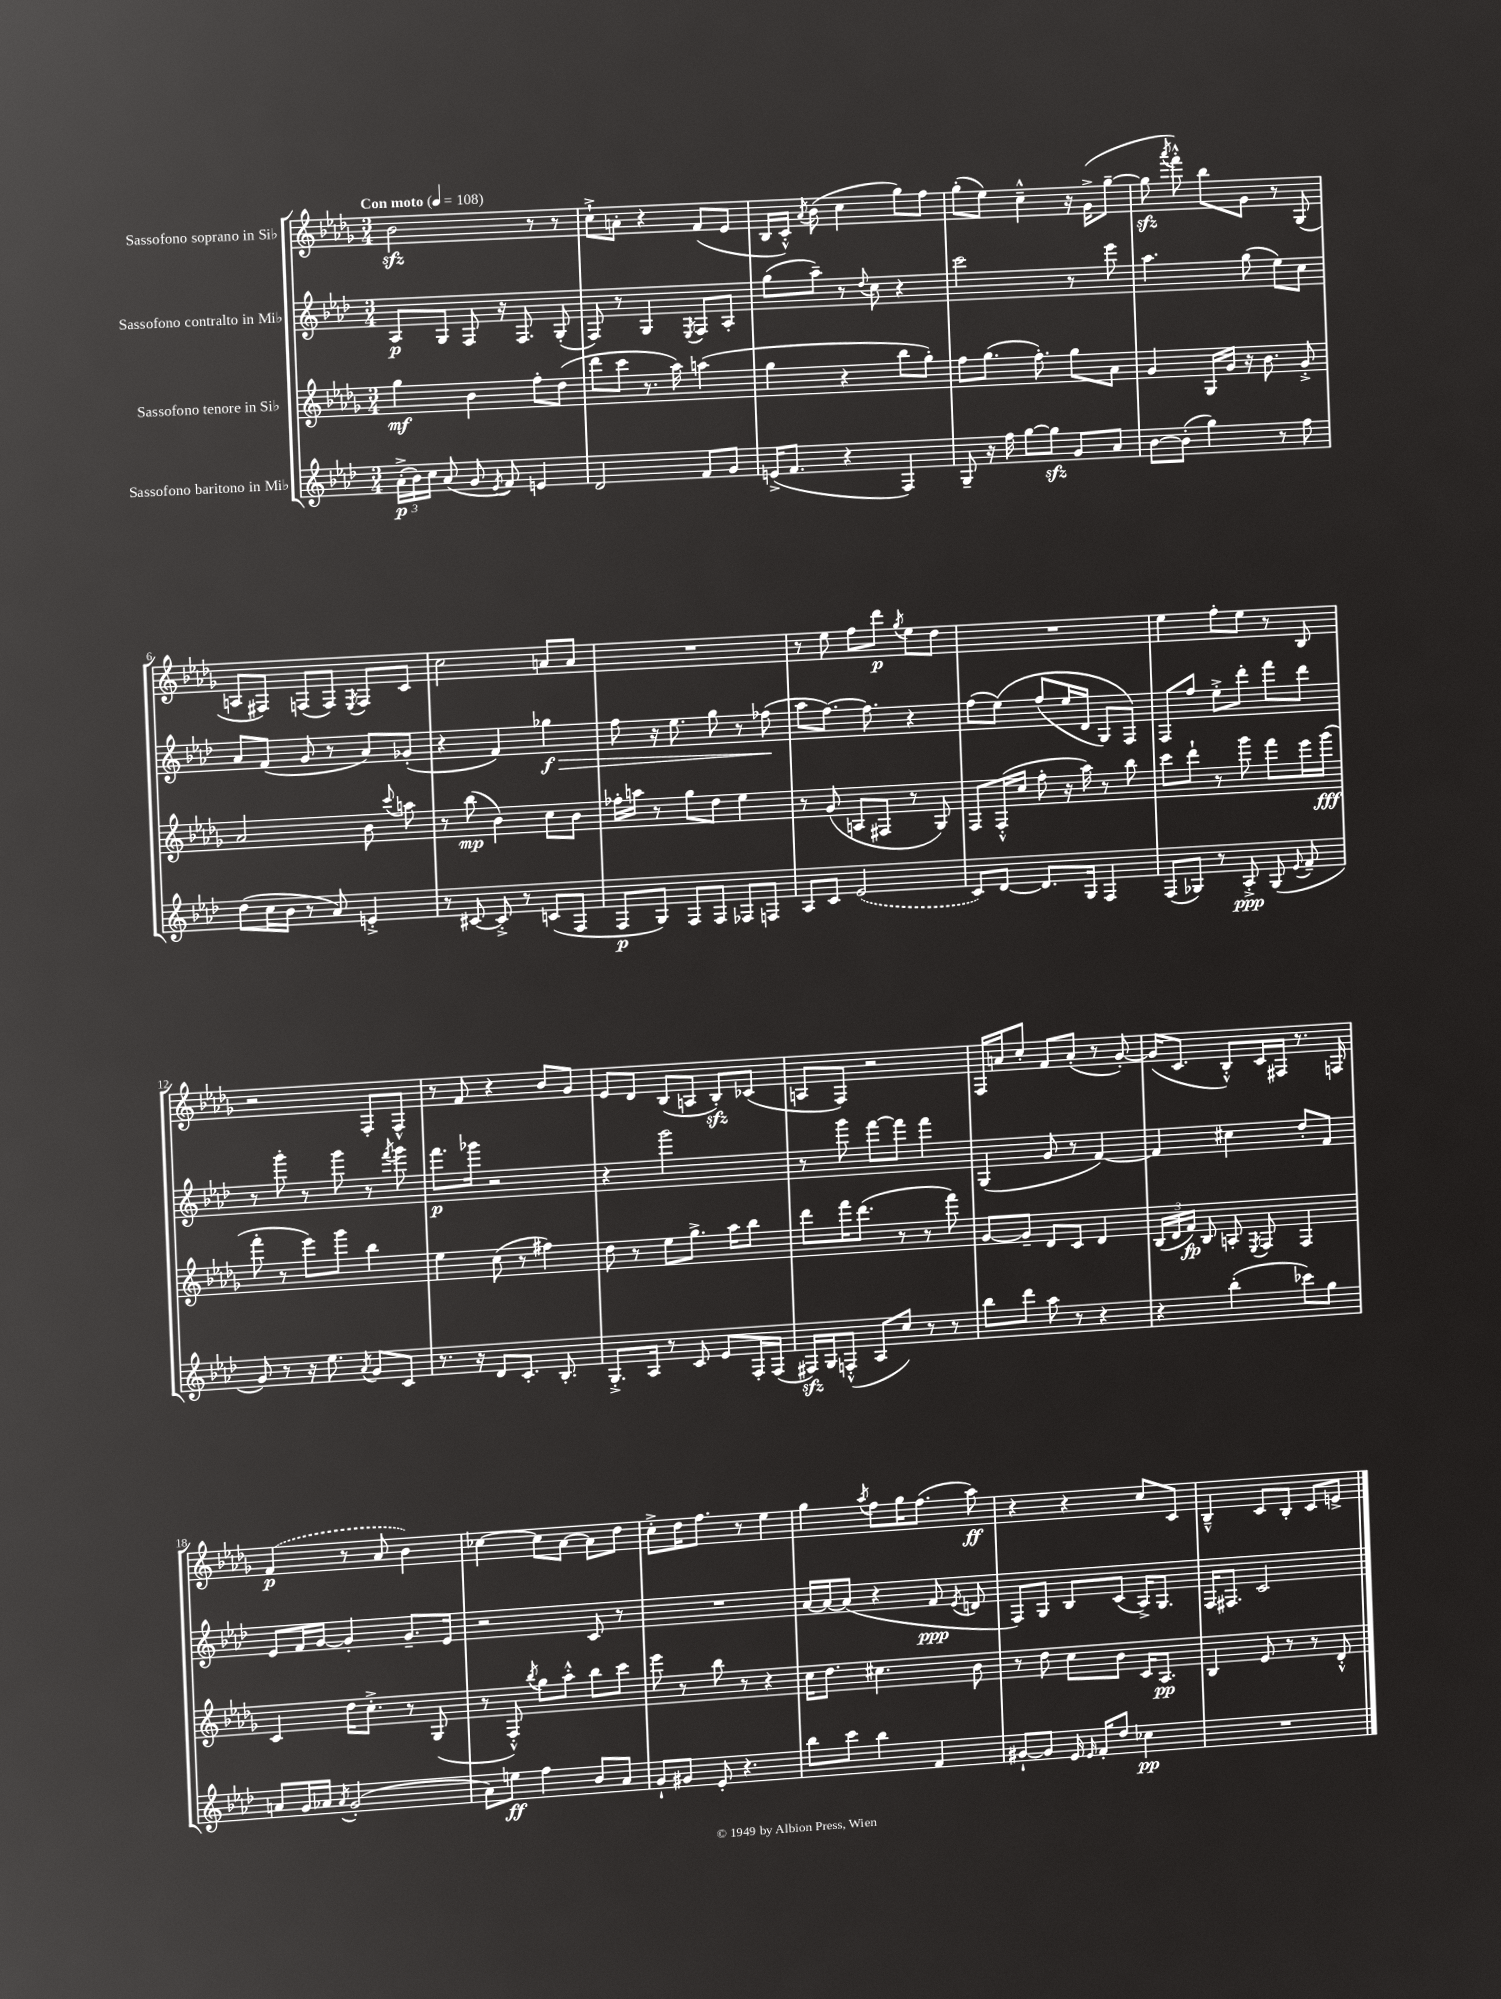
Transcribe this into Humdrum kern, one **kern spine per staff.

**kern	**kern	**kern	**kern
*staff4	*staff3	*staff2	*staff1
*clefG2	*clefG2	*clefG2	*clefG2
*k[b-e-a-d-]	*k[b-e-a-d-g-]	*k[b-e-a-d-]	*k[b-e-a-d-g-]
*M3/4	*M3/4	*M3/4	*M3/4
*MM108	*MM108	*MM108	*MM108
(24a-'^\LL	4gg-\	8A-/L	2b-\
24b-\)	.	.	.
24cc\JJ	.	.	.
(8a-/	.	8G/J	.
8g/	4b-\	8F/	.
8qe-/	.	.	.
8f/)	.	16r	.
.	.	8.F/	.
4e/	8ff'\L	.	8r
.	(8dd-\J	(8G'/	8r
=	=	=	=
2d-/	8ddd-\L	8F/)	8cc`^\L
.	8ccc\J	8r	8a'\J
.	8.r	4G/	4r
.	16aa-\)	.	.
.	.	8qE-/	.
8f/L	(4aa\	8F/L	(8f/L
8g/J	.	8A-'/J	8e-/J
=	=	=	=
(16e^/LK	4gg-\	(8gg\L	16B-/LL
8.f/J	.	.	16c'^^/JJ)
.	.	.	8qa-/
.	.	8aa-~\J)	(8b-\
4r	4r	8r	4cc\
.	.	8qqdd-/	.
.	.	8cc\	.
4F/)	8bb-\L	4r	8gg-\L)
.	8gg-'\J)	.	8ff\J
=	=	=	=
8G~/	8ff\L	2ccc\	(8gg-'\L
16r	(8.gg-\J	.	8ee-\J)
16ff\	.	.	.
[8gg\L	.	.	4cc~^^\
.	8.ff'\)	.	.
8gg\]J	.	.	.
8g/L	8gg-\L	8r	16r
.	.	.	(16g-^\LK
8a-/J	8a-\J	8eee-\	[8gg-~\J
=	=	=	=
[8b-\L	4g-/	4.aa-\	8gg-\]
.	.	.	8qaaa-/
(8b-'\]J	.	.	8fff'^^\)
4gg\)	16G-/LL	.	8bb-\L
.	16g-/JJ	.	.
.	16r	(8gg\	8g-\J
.	8.b-\	.	.
8r	.	8ee-\L)	8r
8ff\	8g-'^/	8cc\J	(8G-/
=	=	=	=
(8dd-\L	2a-/	8a-/L	8A/L
16cc\L	.	(8f/J	8F#/J)
16b-\JJ	.	.	.
8r	.	8g/	(8F/L
8a-/)	.	8r	8F/J)
.	.	.	8qE-/
4e'^/	8b-\	8a-/L)	8F/L
.	8qqccc/	.	.
.	8aa\	(8g-'/J	8c/J
=	=	=	=
8r	8r	4r	2cc\
[8c#/	(8bb-\	.	.
8c#'^/]	4b-\)	4f/)	.
8r	.	.	.
(8c/L	8cc\L	4gg-\	8a/L
8F/J	8b-\J	.	8a/J
=	=	=	=
8F/L	16ff-'\LL	8ff\	2.r
.	16aa\JJ	.	.
8G/J)	8r	16r	.
.	.	8.ee-\	.
8F/L	8gg-\L	.	.
8F/J	8dd-\J	8gg\	.
8F-/L	4ee-\	8r	.
8F/J	.	(8ff-\	.
=	=	=	=
8A-/L	8r	8aa-\L	8r
8c/J	(8g-/	[8.ff\J)	8ee-\
(2e-/	8A/L	.	8ff\L
.	.	8.ff\]	.
.	8F#/J	.	8ddd-\J
.	.	.	8qgg-/
.	8r	4r	8ee-\L
.	8G-/)	.	8dd-\J
=	=	=	=
8c/L)	8F/L	(8ff\L	2.r
[8d-/J	(16F'^^/L	&(8ee-\J)	.
.	16cc/JJ	.	.
8.d-/]L	8ff'\	(8ff/L	.
.	16r	16ee-/L	.
16G/Jk	16aa-\)	16d-/JJ	.
4F/	8r	8G/L)	.
.	8bb-\	8F/J&)	.
=	=	=	=
(8F/L	8ccc\L	8F/L	4ee-\
8G-/J)	8ddd-`\J	8ff/J	.
8r	8r	8ee-'^\L	8ff'\L
8A-'^/	8ggg-\	8ddd-'\J	8ee-\J
(8G-/	8fff\L	8fff\L	8r
8qqe-/	.	.	.
8f~/	16eee-\L	8ddd-\J	8B-/
.	(16ggg-\JJ	.	.
=	=	=	=
8g/)	8fff'\	8r	2r
8r	8r	8ggg'\	.
16r	8eee-\L)	8r	.
8.ee-\	.	.	.
.	8ggg-\J	8ggg\	.
8qa-/	.	.	.
8g/L	4bb-\	8r	8F'/L
.	.	8qfff/	.
8c/J	.	8ggg\	8F^^/J
=	=	=	=
8.r	4ee-\	8.fff\L	8r
.	.	.	8f/
16r	.	16ggg-\Jk	.
8d-/L	(8cc\	2r	4r
8.c'/J	8r	.	.
.	4ff#\)	.	8b-/L
8.B-'/	.	.	.
.	.	.	8g-/J
=	=	=	=
8.G'^/L	8dd-\	4r	8e-/L
.	8r	.	8d-/J
16A-/Jk	.	.	.
8r	8ee-\L	2ggg\	(8B-/L
8c/	8.gg-^\J	.	8A/J
8e-/L	.	.	8B-'/L)
.	16aa-\LK	.	.
16F'/L	8bb-\J	.	(8c-/J
(16F/JJ	.	.	.
=	=	=	=
16F#/LL)	8ddd-\L	8r	8A/L
16G/J	.	.	.
(8F'^^/J	16fff\K	8ggg\	8F/J)
.	(8.ddd-\J	.	.
8A-/L	.	[8fff\L	2r
8cc/J)	8r	8fff\]J	.
8r	8r	4fff\	.
8r	8fff\)	.	.
=	=	=	=
8bb-\L	[8g-/L	(4G/	16F/LL
.	.	.	16a/J
8ddd-\J	8g-~/]J	.	8cc'/J
8aa-\	8d-/L	8g/	8f/L
8r	8c/J	8r	(8a'/J
4r	4d-/	[4f/)	8r
.	.	.	[8g-'/)
=	=	=	=
4r	(24B-/LL	4f/]	(16g-/]LK
.	24d-/	.	.
.	.	.	8.c/J
.	24f/JJ)	.	.
.	8B-/	.	.
(4bb-'\	8A'/	4cc#\	8B-'^^/L)
.	8qE-/	.	.
.	8F/	.	16c/L
.	.	.	16F#/JJ
8ccc-\L)	4F/	8dd-'/L	8.r
8gg\J	.	8f/J	.
.	.	.	16F/
=	=	=	=
8a/L	4c/	8e-/L	(4f/
16g/L	.	16f/L	.
16a-/JJ	.	[16g/JJ	.
8qa-/	.	.	.
(2g'/	16dd-\LK	4g'/]	8r
.	8.cc'^\J	.	.
.	.	.	8a-/
.	8r	8.g~/L	4b-\)
.	(8G-/	.	.
.	.	16e-/Jk	.
=	=	=	=
8a-\L)	8r	2r	[4cc-\
8ee\J	8F'^^/)	.	.
.	8qbb-/	.	.
4ff\	8gg-\L	.	8cc-\]L
.	8aa-'^^\J	.	[8a-\J
8b-/L	8bb-\L	8c/	8a-\]L
8a-/J	8ccc\J	8r	8dd-\J
=	=	=	=
8g`/L	8eee-\	2.r	8cc'^\L
8g#/J	8r	.	16dd-\K
.	.	.	8.ff\J
8e-'/	8bb-\	.	.
4.r	8r	.	8r
.	4r	.	4ee-\
=	=	=	=
8bb-\L	16cc\LK	[16a-/LL	4gg-\
.	8.dd-\J	16a-/_J	.
8ccc\J	.	(8a-/]J	.
.	.	.	8qaa-/
4bb-\	4.cc#\	4r	8ff\L
.	.	.	16gg-\K
.	.	.	(8.ff\J
4f/	.	8f/	.
.	.	8qe-/	.
.	8b-\	8d/	8aa-\)
=	=	=	=
[8g#`/L	8r	8F/L)	4r
8g#/]J	8dd-\	8G/J	.
16e-/	8cc\L	8B-/L	4r
16qqe-/	.	.	.
16f'/LK	.	.	.
8dd-/J	8b-\J	(8c/J	.
4cc-\	16c/LK	16A-^/LK)	8cc/L
.	8.A-/J	8.G/J	.
.	.	.	8c/J
=	=	=	=
2.r	4B-/	16F/LK	4B-~^^/
.	.	8.F#/J	.
.	8e-/	2c/	8c/L
.	8r	.	8B-'/J
.	8r	.	8c/L
.	8d-'^^/	.	8e^/J
==	==	==	==
*-	*-	*-	*-
